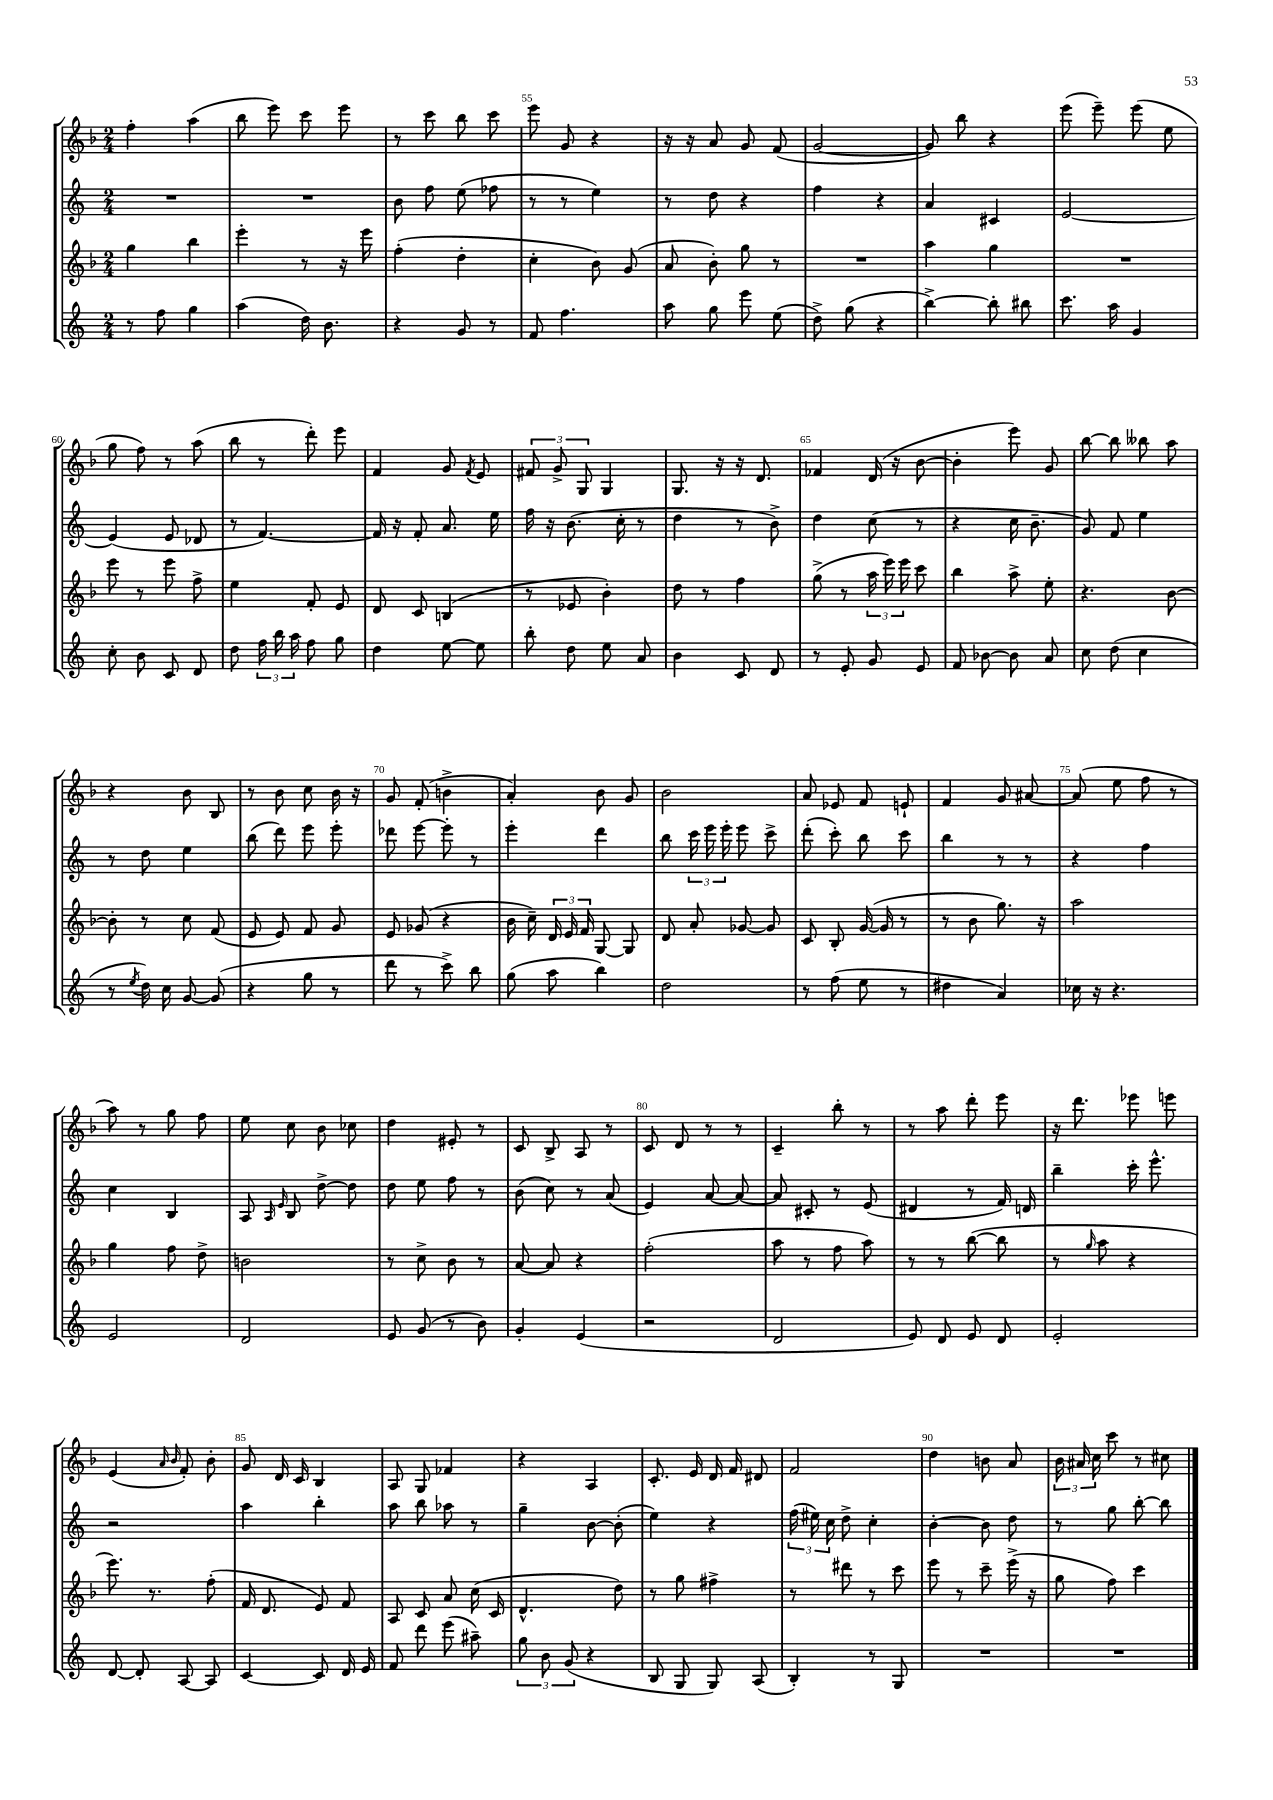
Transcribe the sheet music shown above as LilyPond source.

<<
\new StaffGroup <<
\new Staff = "s0" {
    \clef treble \key f \major \numericTimeSignature \time 2/4
    \autoBeamOff f''4-. a''4( |
    bes''8 e'''8) c'''8 e'''8 |
    r8 c'''8 bes''8 c'''8 |
    e'''8 g'8 r4 |
    r16 r16 a'8 g'8 f'8( |
    g'2~ |
    g'8) bes''8 r4 |
    e'''8( e'''8--) e'''8( e''8 |
    g''8 f''8) r8 a''8( |
    bes''8 r8 d'''8-.) e'''8 |
    f'4 g'8 \acciaccatura { f'8 } e'8 |
    \tuplet 3/2 { fis'8 g'8-> g8 } g4 |
    g8. r16 r16 d'8. |
    fes'4 d'16( r16 bes'8~ |
    bes'4-. e'''8) g'8 |
    bes''8~ bes''8 beses''8 a''8 |
    r4 bes'8 bes8 |
    r8 bes'8 c''8 bes'16 r16 |
    g'8 f'8-.( b'4-> |
    a'4-.) bes'8 g'8 |
    bes'2 |
    a'8 ees'8 f'8 e'8-! |
    f'4 g'8 ais'8~ |
    ais'8( e''8 f''8 r8 |
    a''8) r8 g''8 f''8 |
    e''8 c''8 bes'8 ces''8 |
    d''4 eis'8-. r8 |
    c'8 bes8-> a8 r8 |
    c'8 d'8 r8 r8 |
    c'4-- bes''8-. r8 |
    r8 a''8 d'''8-. e'''8 |
    r16 d'''8. ees'''8 e'''8 |
    e'4( \grace { a'16 bes'16 } f'8-.) bes'8-. |
    g'8 d'16 c'16 bes4 |
    a8 g8 fes'4 |
    r4 a4 |
    c'8.-. e'16 d'16 f'16 dis'8 |
    f'2 |
    d''4 b'8 a'8 |
    \tuplet 3/2 { bes'16 ais'16 c''16 } c'''8 r8 cis''8 \bar "|." |
}
\new Staff = "s1" {
    \clef treble \key c \major \numericTimeSignature \time 2/4
    \autoBeamOff R2 |
    R2 |
    b'8 f''8 e''8( fes''8 |
    r8 r8 e''4) |
    r8 d''8 r4 |
    f''4 r4 |
    a'4 cis'4 |
    e'2~ |
    e'4( e'8 des'8 |
    r8 f'4.~) |
    f'16 r16 f'8-. a'8. e''16 |
    f''16 r16 b'8.( c''16-. r8 |
    d''4 r8 b'8->) |
    d''4 c''8( r8 |
    r4 c''16 b'8.-- |
    g'8) f'8 e''4 |
    r8 d''8 e''4 |
    b''8( d'''8) e'''8 e'''8-. |
    des'''8 e'''8~ e'''8-. r8 |
    e'''4-. d'''4 |
    b''8 \tuplet 3/2 { c'''16 e'''16 e'''16-. } e'''8 c'''8-> |
    d'''8-.( c'''8-.) b''8 c'''8 |
    b''4 r8 r8 |
    r4 f''4 |
    c''4 b4 |
    a8 \grace { a16 e'16 } b8 d''8~-> d''8 |
    d''8 e''8 f''8 r8 |
    b'8( c''8) r8 a'8( |
    e'4) a'8~ a'8~ |
    a'8 cis'8-. r8 e'8( |
    dis'4 r8 f'16) d'16 |
    b''4-- c'''16-. e'''8.-^ |
    r2 |
    a''4 b''4-. |
    a''8 b''8 aes''8 r8 |
    g''4-- b'8~ b'8-.( |
    e''4) r4 |
    \tuplet 3/2 { f''16( eis''16) c''16 } d''8-> c''4-. |
    b'4~-. b'8 d''8 |
    r8 g''8 b''8~-. b''8 \bar "|." |
}
\new Staff = "s2" {
    \clef treble \key f \major \numericTimeSignature \time 2/4
    \autoBeamOff g''4 bes''4 |
    e'''4-. r8 r16 e'''16 |
    f''4-.( d''4-. |
    c''4-. bes'8) g'8( |
    a'8 bes'8-.) g''8 r8 |
    R2 |
    a''4 g''4 |
    R2 |
    e'''8 r8 e'''8 f''8-> |
    e''4 f'8-. e'8 |
    d'8 c'8 b4( |
    r8 ees'8 bes'4-.) |
    d''8 r8 f''4 |
    g''8->( r8 \tuplet 3/2 { a''16 e'''16) e'''16 } c'''8 |
    bes''4 a''8-> e''8-. |
    r4. bes'8~ |
    bes'8-. r8 c''8 f'8( |
    e'8 e'8) f'8 g'8 |
    e'8 ges'8( r4 |
    bes'16 c''16--) \tuplet 3/2 { d'16 e'16 f'16 } g8~ g8 |
    d'8 a'8-. ges'8~ ges'8 |
    c'8 bes8-. g'16~( g'16 r8 |
    r8 bes'8 g''8.) r16 |
    a''2 |
    g''4 f''8 d''8-> |
    b'2 |
    r8 c''8-> bes'8 r8 |
    a'8~ a'8 r4 |
    f''2-.( |
    a''8 r8 f''8 a''8) |
    r8 r8 bes''8~( bes''8 |
    r8 \grace { g''16 } a''8 r4 |
    e'''8.) r8. f''8-.( |
    f'16 d'8. e'8) f'8 |
    a8 c'8 a'8 c''16( c'16 |
    d'4.-^ d''8) |
    r8 g''8 fis''4-> |
    r8 dis'''8 r8 c'''8 |
    e'''8 r8 c'''8-- e'''16->( r16 |
    g''8 f''8) c'''4 \bar "|." |
}
\new Staff = "s3" {
    \clef treble \key c \major \numericTimeSignature \time 2/4
    \autoBeamOff r8 f''8 g''4 |
    a''4( d''16) b'8. |
    r4 g'8 r8 |
    f'8 f''4. |
    a''8 g''8 e'''8 e''8( |
    d''8->) g''8( r4 |
    b''4~->) b''8-. bis''8 |
    c'''8. a''16 g'4 |
    c''8-. b'8 c'8 d'8 |
    d''8 \tuplet 3/2 { f''16 b''16 a''16 } f''8 g''8 |
    d''4 e''8~ e''8 |
    b''8-. d''8 e''8 a'8 |
    b'4 c'8 d'8 |
    r8 e'8-. g'8 e'8 |
    f'8 bes'8~ bes'8 a'8 |
    c''8 d''8( c''4 |
    r8 \acciaccatura { e''8 } d''16) c''16 g'8~ g'8( |
    r4 g''8 r8 |
    d'''8 r8 c'''8->) b''8 |
    g''8( a''8 b''4) |
    d''2 |
    r8 f''8( e''8 r8 |
    dis''4 a'4) |
    ces''16 r16 r4. |
    e'2 |
    d'2 |
    e'8 g'8( r8 b'8) |
    g'4-. e'4( |
    r2 |
    d'2 |
    e'8) d'8 e'8 d'8 |
    e'2-. |
    d'8~ d'8-. a8~ a8 |
    c'4~ c'8 d'16 e'16 |
    f'8 d'''8 e'''8( ais''8--) |
    \tuplet 3/2 { g''8 b'8 g'8( } r4 |
    b8 g8 g8) a8( |
    b4-.) r8 g8 |
    R2 |
    R2 \bar "|." |
}
>>
>>
\layout { \context { \Score currentBarNumber = #52 \override BarNumber.break-visibility = ##(#f #t #t) barNumberVisibility = #(every-nth-bar-number-visible 5) } }
